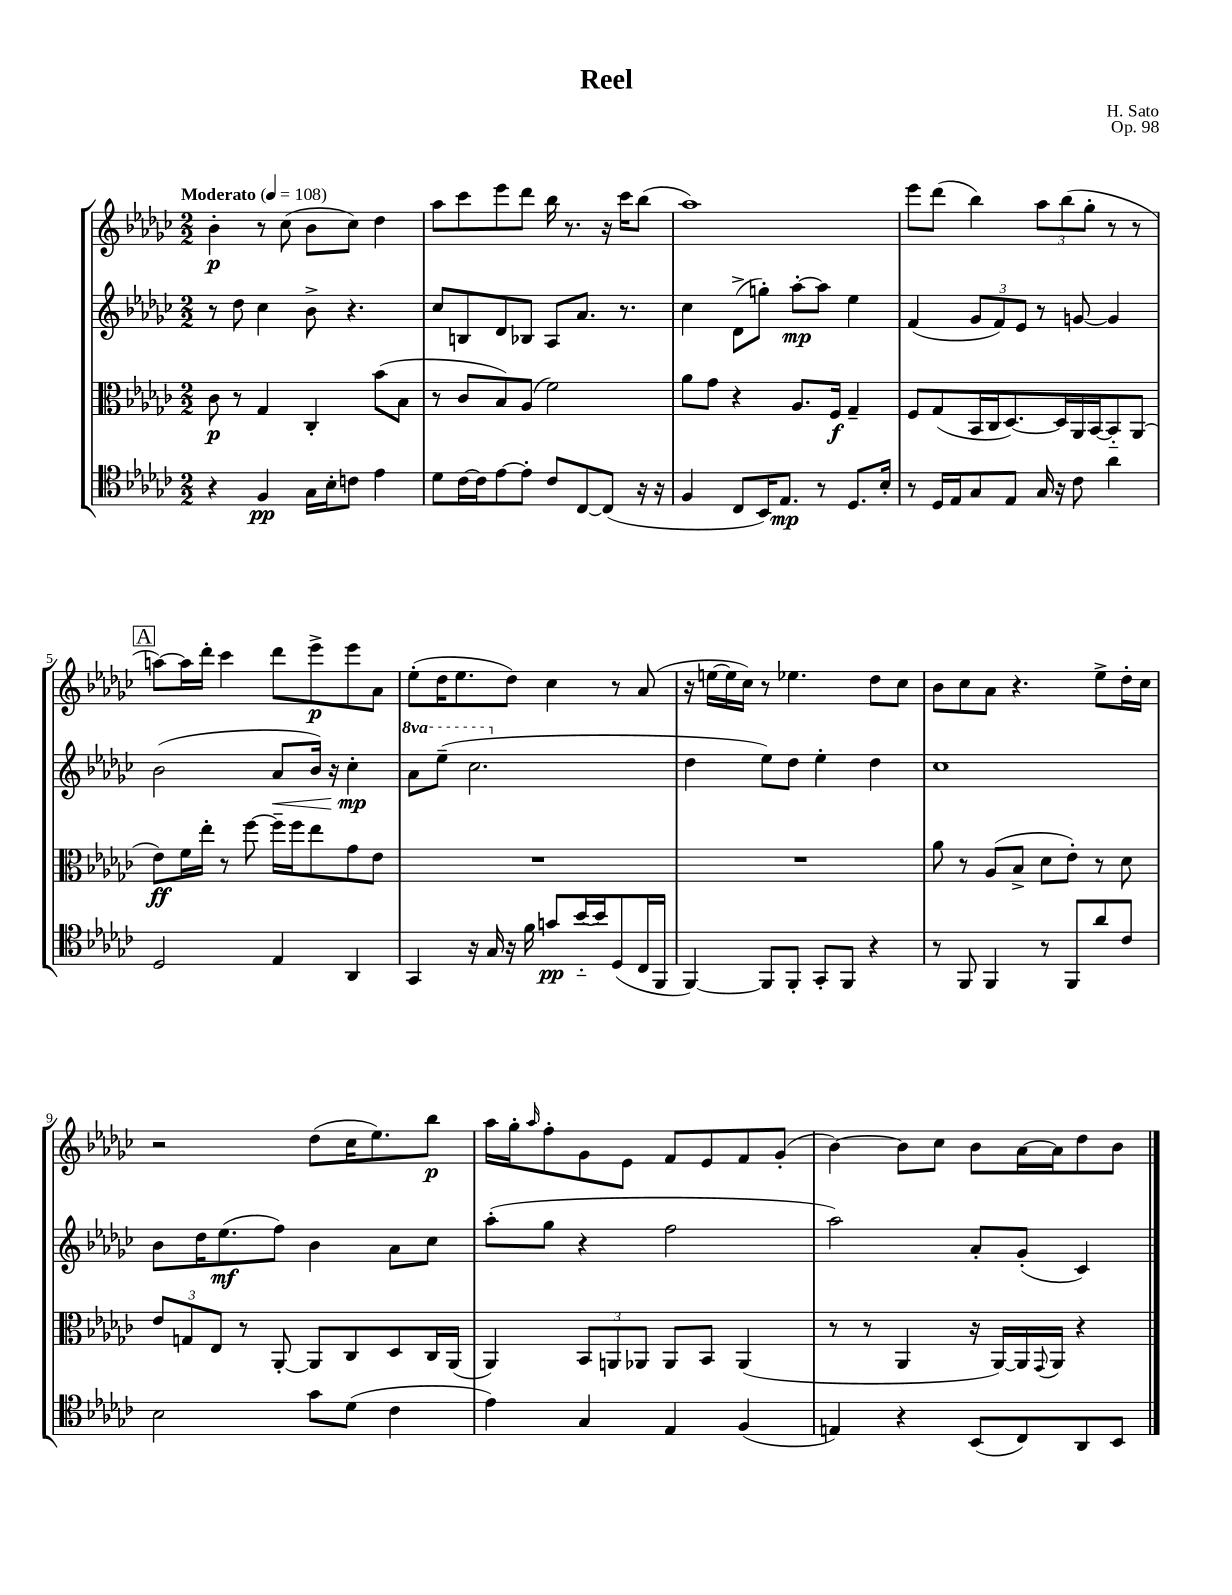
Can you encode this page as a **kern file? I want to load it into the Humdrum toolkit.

**kern	**kern	**kern	**kern
*staff4	*staff3	*staff2	*staff1
*clefC4	*clefC3	*clefG2	*clefG2
*k[b-e-a-d-g-c-]	*k[b-e-a-d-g-c-]	*k[b-e-a-d-g-c-]	*k[b-e-a-d-g-c-]
*M2/2	*M2/2	*M2/2	*M2/2
*MM108	*MM108	*MM108	*MM108
4r	8c-	8r	4b-'
.	8r	8dd-	.
4F	4G-	4cc-	8r
.	.	.	(8cc-
16G-	4C-'	8b-^	8b-
16B-'	.	.	.
8c	.	4.r	8cc-)
4e-	(8b-	.	4dd-
.	8B-	.	.
=	=	=	=
8d-	8r	8cc-	8aa-
[16c-	8c-	8B	8ccc-
16c-]	.	.	.
[8e-	8B-)	8d-	8eee-
8e-']	(8A-	8B-	8ddd-
8c-	2f)	8A-	16bb-
.	.	.	8.r
[8C-	.	8.a-	.
(8C-]	.	.	16r
.	.	8.r	16ccc-
16r	.	.	(8bb-
16r	.	.	.
=	=	=	=
4F	8a-	4cc-	1aa-)
.	8g-	.	.
8C-	4r	(8d-^	.
16BB-)	.	8gg')	.
8.E-	.	.	.
.	8.A-	[8aa-'	.
8r	.	8aa-]	.
.	16F	.	.
8.D-	4G-~	4ee-	.
16B-'	.	.	.
=	=	=	=
8r	8F	(4f	8eee-
16D-	(8G-	.	(8ddd-
16E-	.	.	.
8G-	16BB-	12g-	4bb-)
.	16C-	.	.
.	.	12f)	.
8E-	[8.D-)	.	.
.	.	12e-	.
16G-	.	8r	12aa-
16r	16D-]	.	.
.	.	.	(12bb-
8c-	16AA-	[8g	.
.	.	.	12gg-'
.	[16BB-	.	.
4a-	8BB-'~]	4g]	8r
.	(8AA-	.	8r
=	=	=	=
2D-	8e-)	(2b-	[8aa)
.	16f	.	16aa]
.	16ee-'	.	16ddd-'
.	8r	.	4ccc-
.	[8ff	.	.
4E-	16ff~]	8a-	8ddd-
.	16ff	.	.
.	8ee-	16b-)	8eee-^
.	.	16r	.
4AA-	8g-	4cc-'	8eee-
.	8e-	.	8a-
=	=	=	=
4GG-	1r	8aa-	(8ee-'
.	.	(8eee-~	16dd-
.	.	.	8.ee-
16r	.	2.ccc-	.
16G-	.	.	.
16r	.	.	8dd-)
16f	.	.	.
8g	.	.	4cc-
[16b-'~	.	.	.
16b-]	.	.	.
(8D-	.	.	8r
16C-	.	.	(8a-
16FF	.	.	.
=	=	=	=
[4FF)	1r	4dd-	16r
.	.	.	[16ee
.	.	.	16ee]
.	.	.	16cc-)
8FF]	.	8ee-)	8r
8FF'	.	8dd-	4.ee-
8GG-'	.	4ee-'	.
8FF	.	.	.
4r	.	4dd-	8dd-
.	.	.	8cc-
=	=	=	=
8r	8a-	1cc-	8b-
8FF	8r	.	8cc-
4FF	(8A-	.	8a-
.	8B-^	.	4.r
8r	8d-	.	.
8FF	8e-')	.	.
8a-	8r	.	8ee-^
8c-	8d-	.	16dd-'
.	.	.	16cc-
=	=	=	=
2B-	12e-	8b-	2r
.	12G	.	.
.	.	16dd-	.
.	12E-	.	.
.	.	(8.ee-	.
.	8r	.	.
.	[8AA-'	8ff)	.
8g-	8AA-]	4b-	(8dd-
(8d-	8C-	.	16cc-
.	.	.	8.ee-)
4c-	8D-	8a-	.
.	16C-	8cc-	8bb-
.	(16AA-	.	.
=	=	=	=
4e-)	4AA-)	(8aa-'	16aa-
.	.	.	16gg-'
.	.	.	16qqaa-
.	.	8gg-	8ff'
4G-	12BB-	4r	8g-
.	12AA	.	.
.	.	.	8e-
.	12AA-	.	.
4E-	8AA-	2ff	8f
.	8BB-	.	8e-
(4F	(4AA-	.	8f
.	.	.	(8g-'
=	=	=	=
4E)	8r	2aa-)	[4b-)
.	8r	.	.
4r	4AA-	.	8b-]
.	.	.	8cc-
(8BB-	16r	8a-'	8b-
.	[16AA-)	.	.
8C-)	16AA-]	(8g-'	[16a-
.	8qqGG-	.	.
.	16AA-	.	16a-]
8AA-	4r	4c-)	8dd-
8BB-	.	.	8b-
==	==	==	==
*-	*-	*-	*-
